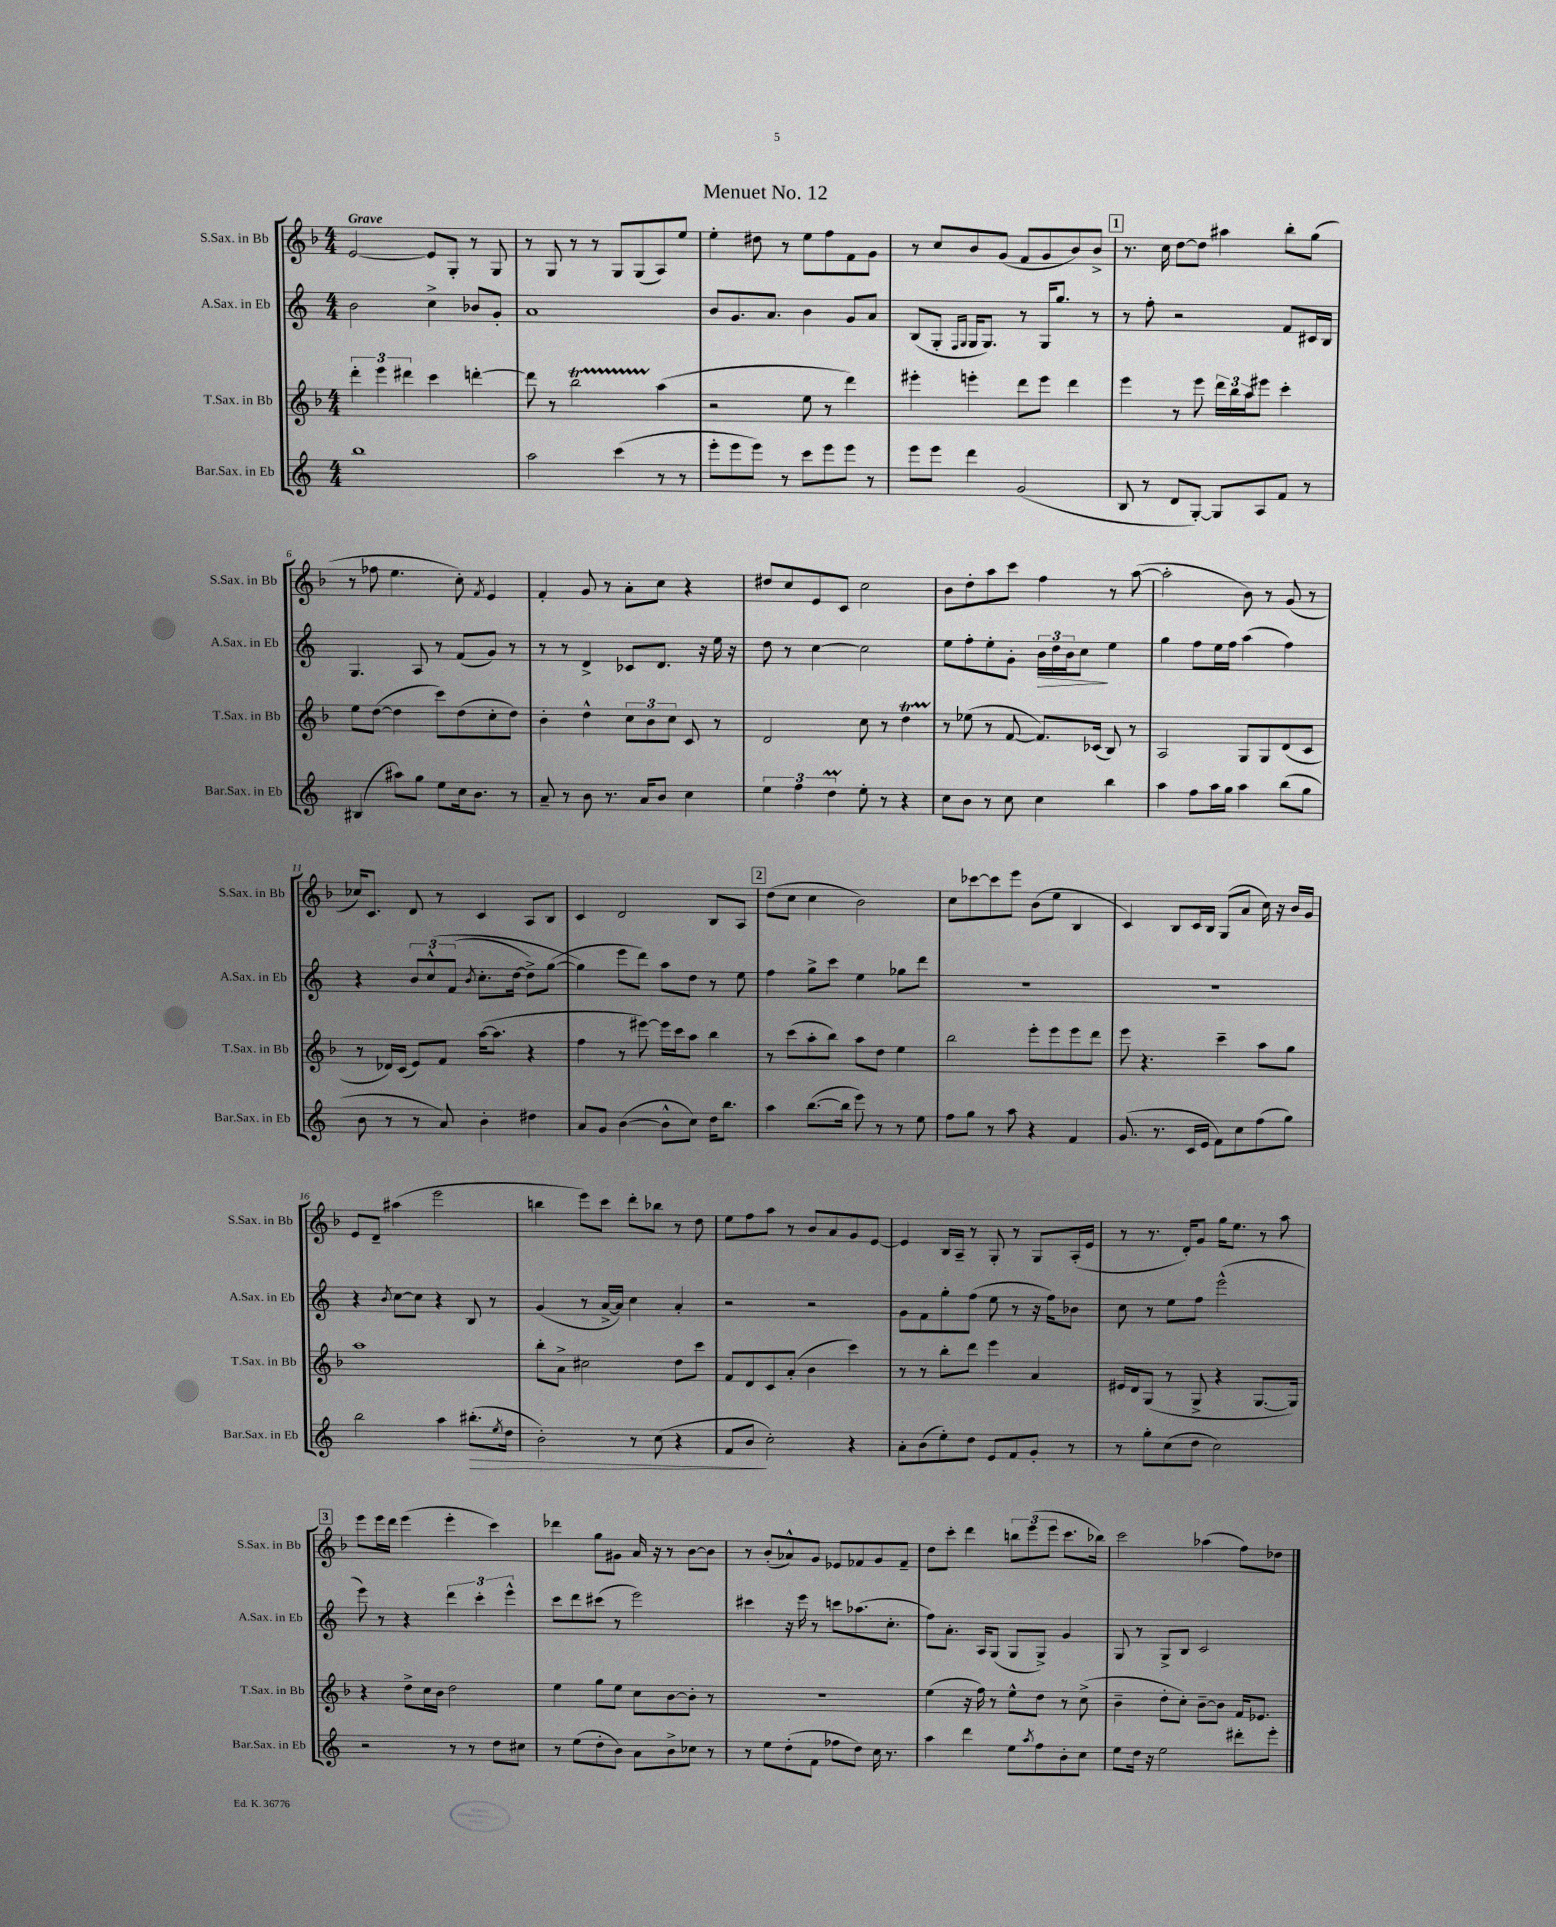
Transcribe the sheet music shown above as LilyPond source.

\header { title = "Menuet No. 12" }
<<
\new StaffGroup <<
\new Staff = "s0" \with { instrumentName = "S.Sax. in Bb" shortInstrumentName = "S.Sax. in Bb" } {
    \clef treble \key f \major \numericTimeSignature \time 4/4 \tempo "Grave"
    e'2~ e'8 g8-. r8 g8 |
    r8 g8 r8 r8 g8 g8( a8) e''8 |
    e''4-. dis''8 r8 e''8 f''8 f'8 g'8 |
    r8 c''8 bes'8 g'8( f'8 g'8 bes'8) bes'8-> |
    \mark \markup { \box "1" } r8. c''16 d''8~ d''8 ais''4 bes''8-. g''8( |
    r8 fes''8 e''4. c''8-.) \acciaccatura { f'8 } e'4 |
    f'4-. g'8 r8 a'8-. c''8 r4 |
    dis''8 c''8 e'8 c'8 c''2 |
    bes'8 d''8-. a''8 c'''8 f''4 r8 a''8~( |
    a''2-. bes'8) r8 g'8( r8 |
    ces''16) c'8. d'8 r8 c'4 a8 bes8 |
    c'4 d'2 bes8 a8 |
    \mark \markup { \box "2" } d''8( c''8 c''4 bes'2) |
    c''8 ces'''8~ ces'''8 e'''8 bes'8( e''8 bes4 |
    c'4) bes8 c'16 bes16 g8( a'8 c''16) r16 bes'16 g'16 |
    e'8 d'8-- ais''4( e'''2 |
    b''4 e'''8) c'''8 d'''8-. bes''8 r8 d''8 |
    e''8 f''8 a''8 r8 bes'8 a'8 g'8 e'8~ |
    e'4 bes16 a16-- r8 g8-. r8 g8 a16-.( e'16 |
    r8 r8. d'16-.) g'8 g''16 e''8. r8 a''8 |
    \mark \markup { \box "3" } e'''8 e'''16 d'''16 e'''4( e'''4-. c'''4) |
    des'''4 g''8 gis'8 a'16 r16 r8 bes'8~ bes'8 |
    r8 bes'8-.( aes'8-^) g'8 ees'8 fes'8 g'8 fes'8-- |
    d''8 c'''8-. d'''4 \tuplet 3/2 { b''8 e'''8( e'''8 } c'''8. bes''16) |
    c'''2 aes''4( f''8) des''8 \bar "|." |
}
\new Staff = "s1" \with { instrumentName = "A.Sax. in Eb" shortInstrumentName = "A.Sax. in Eb" } {
    \clef treble \key c \major \numericTimeSignature \time 4/4
    b'2 c''4-> bes'8 g'8-. |
    a'1 |
    b'8 g'8. a'8. b'4 g'8 a'8 |
    b8( g8-. \grace { f16 g16 } g16 g8.) r8 g16 g''8. r8 |
    \mark \markup { \box "1" } r8 f''8-. r2 f'8 cis'16 b16 |
    g4. a8 r8 f'8( g'8) r8 |
    r8 r8 d'4-> ces'8 d'8. r16 e''16 r16 |
    d''8 r8 c''4~ c''2 |
    e''8 f''8-. e''8-. g'8-. \tuplet 3/2 { b'16\> d''16 b'16 } c''8\! e''4 |
    g''4 f''8 e''16 f''16 a''4( f''4) |
    r4 \tuplet 3/2 { b'8 c''8-^\( f'8( } \acciaccatura { b'8 } c''8.-. d''16~ d''8->) g''8~( |
    g''4\) e'''8 d'''8) a''8 d''8 r8 e''8 |
    \mark \markup { \box "2" } f''4 g''8-> c'''8 e''4 ges''8 d'''8 |
    R1 |
    R1 |
    r4 \acciaccatura { b'8 } c''8~ c''8 r4 b8 r8 |
    g'4( r8 a'16~-> a'16) c''4 a'4-. |
    r2 r2 |
    g'8 f'8 g''8-. f''8( e''8 r8 r16 f''16) bes'8 |
    c''8 r8 e''8 f''8 e'''2-^( |
    \mark \markup { \box "3" } e'''8) r8 r4 \tuplet 3/2 { d'''4 c'''4-. e'''4-^ } |
    c'''8 d'''8 cis'''8( r8 e'''2) |
    cis'''4 r16 e'''16 r8 c'''8 aes''8.( c''8.-. |
    f''8) a'8.-. a16 g8( g8 g8->) g'4 |
    g8 r8 g8-> b8 c'2 \bar "|." |
}
\new Staff = "s2" \with { instrumentName = "T.Sax. in Bb" shortInstrumentName = "T.Sax. in Bb" } {
    \clef treble \key f \major \numericTimeSignature \time 4/4
    \tuplet 3/2 { d'''4-. e'''4 dis'''4 } c'''4 d'''4~-. |
    d'''8 r8 bes''2\startTrillSpan a''4\stopTrillSpan( |
    r2 e''8 r8 d'''4) |
    eis'''4-. e'''4-. d'''8 e'''8 d'''4 |
    \mark \markup { \box "1" } e'''4 r8 e'''8 \tuplet 3/2 { d'''16 bes''16 a''16 } eis'''8 c'''4-. |
    e''8 d''8~( d''4 c'''8) d''8( c''8-. d''8) |
    bes'4-. d''4-^ \tuplet 3/2 { c''8 bes'8 c''8 } c'8 r8 |
    d'2 c''8 r8 d''4\startTrillSpan |
    r8\stopTrillSpan ees''8( r8 f'8~ f'8.) ces'16( bes8) r8 |
    a2 g8 g8 d'8( c'8 |
    r8 des'16) c'16( e'8) f'8 a''16~( a''8. r4 |
    f''4 r8 eis'''8~) eis'''16 c'''16 a''8 bes''4 |
    \mark \markup { \box "2" } r8 c'''8( a''8-. bes''8) a''8 d''8 e''4 |
    bes''2 e'''8-. e'''8 e'''8 d'''8 |
    e'''8 r4. c'''4-- a''8 g''8 |
    a''1 |
    bes''8-. a'8-> cis''2 d''8 c'''8 |
    f'8 d'8 c'8 a'8-.( bes'4 c'''4) |
    r8 r8 bes''8-. d'''8 e'''4 a'4 |
    eis'16 d'16 g8( r8 g8-> r4 g8.~ g16) |
    \mark \markup { \box "3" } r4 d''8-> c''16 bes'16 d''2 |
    e''4 g''8 e''8 c''8 bes'8~ bes'8-. r8 |
    R1 |
    e''4( r16 f''16) r8 e''8-^ d''8 r8 c''8->( |
    bes'4-- d''8-. c''8-.) bes'8~-- bes'8 f'16 ees'8. \bar "|." |
}
\new Staff = "s3" \with { instrumentName = "Bar.Sax. in Eb" shortInstrumentName = "Bar.Sax. in Eb" } {
    \clef treble \key c \major \numericTimeSignature \time 4/4
    b''1 |
    a''2 c'''4( r8 r8 |
    e'''8-. e'''8 e'''8) r8 c'''8 e'''8 e'''8 r8 |
    e'''8 e'''8 d'''4 g'2( |
    \mark \markup { \box "1" } b8 r8 d'8 g8~-.) g8 a8 f'8 r8 |
    bis4( ais''8) g''8 e''8 c''16 b'8. r8 |
    a'8-- r8 b'8 r8. a'16 b'8 c''4 |
    \tuplet 3/2 { e''4 f''4 d''4\prall } e''8-. r8 r4 |
    c''8 b'8 r8 c''8 c''4 b''4 |
    a''4 f''8 a''16 g''16 a''4 b''8( g''8 |
    b'8 r8 r8 a'8) b'4-. dis''4 |
    a'8 g'8 b'4~( b'8-^ c''8) d''16 b''8. |
    \mark \markup { \box "2" } a''4 b''8.~( b''16 e'''8) r8 r8 e''8 |
    f''8 g''8 r8 a''8 r4 f'4 |
    g'8.( r8. c'16 e'16 f'8) c''8 f''8( g''8) |
    b''2 a''4 bis''8.-.\>( \acciaccatura { e''8 } d''16 |
    b'2-.) r8 c''8( r4 |
    f'8 b'8\! c''2-.) r4 |
    a'8-. b'8( e''8-.) d''8 e'8 f'8 g'8-. r8 |
    r8 g''8-. c''8( d''8 c''2) |
    \mark \markup { \box "3" } r2 r8 r8 d''8 cis''8 |
    r8 e''8( d''8-. b'8) a'8 b'8-> ces''8 r8 |
    r8 e''8 d''8-.( f'8 fes''8 d''8) c''16 r8. |
    a''4 d'''4 e''8 \acciaccatura { a''8 } f''8 b'8-. c''8 |
    e''8 d''16 r16 e''2 dis'''8-. e'''8-. \bar "|." |
}
>>
>>
